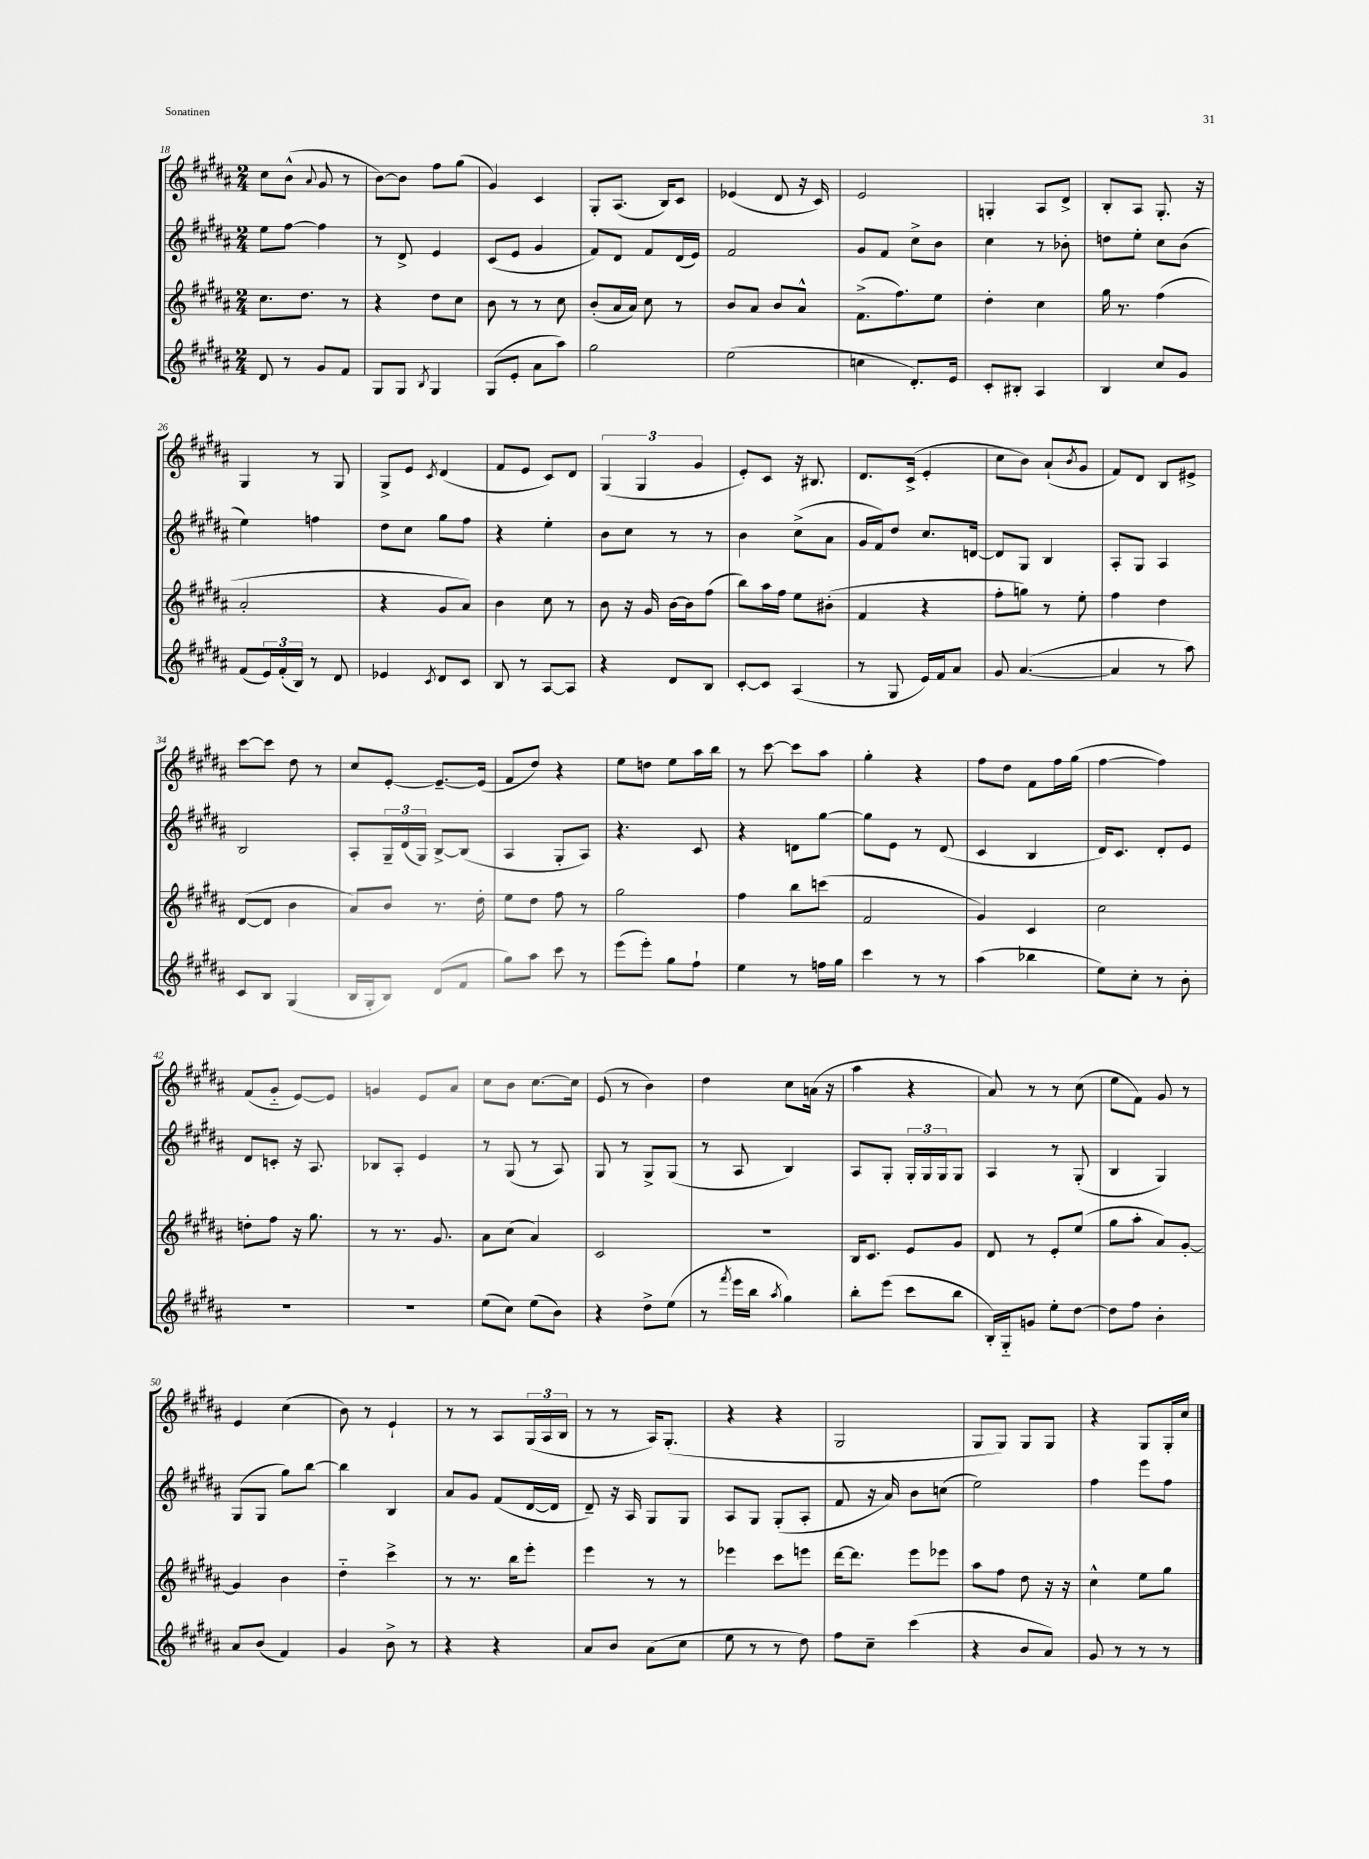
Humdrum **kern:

**kern	**kern	**kern	**kern
*part4	*part3	*part2	*part1
*staff4	*staff3	*staff2	*staff1
*clefG2	*clefG2	*clefG2	*clefG2
*k[f#c#g#d#a#]	*k[f#c#g#d#a#]	*k[f#c#g#d#a#]	*k[f#c#g#d#a#]
*M2/4	*M2/4	*M2/4	*M2/4
=18	=18	=18	=18
8d#/	8.cc#\L	8ee\L	8cc#\L
8r	.	[8ff#\J	(8b^^\J
.	8.dd#\J	.	.
.	.	.	8qqa#/
8g#/L	.	4ff#\]	8g#/
8f#/J	8r	.	8r
=19	=19	=19	=19
8G#/L	4r	8r	[8b\L)
8G#/J	.	8d#^/	8b\J]
8qB/	.	.	.
4G#/	8dd#\L	4e/	8ff#\L
.	8cc#\J	.	(8gg#\J
=20	=20	=20	=20
(8G#/L	8b\	(8c#/L	4g#/)
8e'/J	8r	8e/J	.
8a#\L	8r	4g#/	4c#/
8aa#\J)	8cc#\	.	.
=21	=21	=21	=21
2gg#\	(8b'/L	8f#/L)	8G#'/L
.	16a#/L	8d#/J	(8.A#/J
.	16a#/JJ)	.	.
.	8cc#\	8f#/L	.
.	.	.	16B/KL)
.	8r	(16d#/L	8c#/J
.	.	16e/JJ)	.
=22	=22	=22	=22
(2ee\	8b/L	2f#/	(4e-X/
.	8a#/J	.	.
.	8b/L	.	8d#/
.	8a#^^/J	.	16r
.	.	.	16c#/)
=23	=23	=23	=23
4ccn\	(8.f#^\L	8g#/L	2e/
.	.	8f#/J	.
.	8.ff#\)	.	.
8.d#'/L)	.	8cc#^\L	.
.	8ee\J	8b\J	.
16e/Jk	.	.	.
=24	=24	=24	=24
8c#'/L	4dd#'\	4cc#\	4Gn'/
8B#X'/J	.	.	.
4A#/	4cc#\	8r	8A#/L
.	.	8b-X'\	8d#^/J
=25	=25	=25	=25
4B/	16gg#\	8ddn\L	8B'/L
.	8.r	.	.
.	.	8ee'\J	8A#/J
8cc#/L	(4ff#\	8cc#\L	8.G#'/
8g#/J	.	(8b\J	.
.	.	.	16r
!!LO:LB:g=z
=26	=26	=26	=26
(8f#/L	2a#'/	4ee\)	4G#/
24e/L)	.	.	.
(24f#'/	.	.	.
24B/JJ)	.	.	.
8r	.	4ffn\	8r
8d#/	.	.	8G#/
=27	=27	=27	=27
4e-X/	4r	8dd#\L	8G#^/L
.	.	8cc#\J	8e/J
8qc#/	.	.	8qc#/
8d#/L	8g#/L	8gg#\L	(4d#/
8c#/J	8a#/J)	8ff#\J	.
=28	=28	=28	=28
8B/	4b\	4r	8f#/L
8r	.	.	8e/J
[8A#/L	8cc#\	4ee'\	8c#/L)
8A#/J]	8r	.	8d#/J
=29	=29	=29	=29
4r	8b\	8b\L	(6G#/
.	16r	8cc#\J	.
.	.	.	6G#/
.	16g#/	.	.
8d#/L	[16b\LL	8r	.
.	16b\J]	.	.
.	.	.	6g#/
8B/J	(8ff#\J	8r	.
=30	=30	=30	=30
[8c#'/L	8bb\L)	4b\	8e'/L)
8c#/J]	16aa#\L	.	8c#/J
.	16ff#\JJ	.	.
(4A#/	8ee\L	(8cc#^\L	16r
.	.	.	8.B#X/
.	(8b#X'\J	8a#\J	.
=31	=31	=31	=31
8r	4f#/	16g#/LL	8.d#/L
.	.	16f#/J)	.
8G#/	.	8dd#/J	.
.	.	.	(16c#^/Jk
16e/LL)	4r	8.cc#/L	4e'/
16f#/J	.	.	.
8a#/J	.	.	.
.	.	[16dn/Jk	.
=32	=32	=32	=32
8g#/	8ff#'\L	8d/L]	8cc#\L
([4.a#/	8ggn\J)	8G#/J	8b\J)
.	8r	4B/	(8a#`/L
.	.	.	8qb/
.	8ee'\	.	8g#/J
=33	=33	=33	=33
4a#/]	4ff#\	8A#'/L	8f#/L)
.	.	8G#/J	8d#/J
8r	4dd#\	4A#/	8B/L
8aa#\)	.	.	8e#X^/J
!!LO:LB:g=z
=34	=34	=34	=34
8c#/L	([8d#/L	2B/	[8ccc#\L
8B/J	8d#/J]	.	8ccc#\J]
(4G#/	4b\	.	8dd#\
.	.	.	8r
=35	=35	=35	=35
16B/LL	8a#/L)	8A#'/L	8cc#/L
16G#'/J	.	.	.
8B/J)	8b/J	24G#~/L	[8e'/J
.	.	(24d#/	.
.	.	24G#/JJ)	.
(8d#/L	8.r	[8B^/L	8.e~/L_
8f#/J	.	(8B/J]	.
.	16dd#'\	.	(16e/Jk]
=36	=36	=36	=36
8gg#\L)	8ee\L	4A#/	8f#/L
8aa#\J	8dd#\J	.	8dd#/J)
8ccc#\	8ff#\	8G#'/L	4r
8r	8r	8A#/J)	.
=37	=37	=37	=37
(8eee\L	2gg#\	4.r	8ee\L
8eee'\J)	.	.	8ddn\J
8gg#\L	.	.	8ee\L
8ff#`\J	.	8c#/	16aa#\L
.	.	.	16bb\JJ
=38	=38	=38	=38
4ee\	4ff#\	4r	8r
.	.	.	[8ccc#\
8r	8bb\L	8dn\L	8ccc#\L]
16ffn\LL	(8cccn\J	[8gg#\J	8aa#\J
16gg#\JJ	.	.	.
=39	=39	=39	=39
4ccc#\	2f#/	8gg#\L]	4gg#'\
.	.	8e\J	.
8r	.	8r	4r
8r	.	(8d#/	.
=40	=40	=40	=40
(4aa#\	4g#/)	4c#/	8ff#\L
.	.	.	8dd#\J
4bb-X\	4c#/	4B/	8f#\L
.	.	.	16ff#\L
.	.	.	(16gg#\JJ
=41	=41	=41	=41
8ee\L)	2cc#\	16d#/KL)	[4ff#\
.	.	8.c#/J	.
8cc#'\J	.	.	.
8r	.	8d#'/L	4ff#\])
8b'\	.	8e/J	.
!!LO:LB:g=z
=42	=42	=42	=42
2r	8ddn'\L	8d#/L	(8f#/L
.	8ff#\J	8cn'/J	8g#/J
.	16r	16r	[8e/L)
.	8.gg#\	8.A#/	.
.	.	.	8e/J]
=43	=43	=43	=43
2r	8r	8B-X/L	4gn/
.	8.r	8A#'/J	.
.	.	4e/	8e/L
.	8.g#/	.	.
.	.	.	8a#/J
=44	=44	=44	=44
(8ee\L	8a#\L	8r	8cc#\L
8cc#\J)	(8cc#\J	(8G#/	8b\J
(8ee\L	4a#/)	8r	[8.cc#\L
8b\J)	.	8A#/)	.
.	.	.	16cc#\Jk]
=45	=45	=45	=45
4r	2c#/	8G#/	(8e/
.	.	8r	8r
8dd#^\L	.	8G#^/L	4b\)
(8ee\J	.	(8G#/J	.
=46	=46	=46	=46
8r	2r	8r	4dd#\
8qfff#/	.	.	.
16eee\LL	.	8A#/	.
16bb\JJ	.	.	.
8qaa#/	.	.	.
4gg#\)	.	4B/)	8cc#\L
.	.	.	(16an\Jk
.	.	.	16r
=47	=47	=47	=47
8bb'\L	16B/KL	8A#/L	4aa#\
.	8.c#/J	.	.
(8eee\J	.	8G#'/J	.
8ccc#\L	8e/L	24G#'/LL	4r
.	.	24G#/	.
.	.	24G#/J	.
8bb\J	8g#/J	8G#/J	.
=48	=48	=48	=48
16B'/LL)	8d#/	4A#/	8a#/)
16G#/J	.	.	.
8gn/J	8r	.	8r
8ee'\L	8e'/L	8r	8r
[8dd#\J	(8ee/J	(8G#'/	(8cc#\
=49	=49	=49	=49
8dd#\L]	8gg#\L	4B/	8ee\L
8ff#\J	8aa#'\J	.	8f#\J)
4b'\	8a#/L)	4G#/)	8g#/
.	[8g#'/J	.	8r
!!LO:LB:g=z
=50	=50	=50	=50
8a#/L	4g#/]	(8G#/L	4e/
(8b/J	.	8G#/J	.
4f#/)	4b\	8gg#\L)	(4cc#\
.	.	[8bb\J	.
=51	=51	=51	=51
4g#/	4dd#\	4bb\]	8b\)
.	.	.	8r
8b^\	4ccc#^\	4B/	4e`/
8r	.	.	.
=52	=52	=52	=52
4r	8r	8a#/L	8r
.	8.r	8g#/J	8r
4r	.	(8f#/L	8A#/L
.	16bb\KL	.	.
.	8eee'\J	[16d#/L	(24G#/L
.	.	.	24A#/
.	.	16d#/JJ]	.
.	.	.	24B/JJ
=53	=53	=53	=53
8a#/L	4eee\	8d#~/)	8r
8b/J	.	16r	8r
.	.	16A#/	.
(8a#\L	8r	8G#/L	16A#/KL)
.	.	.	(8.G#'/J
8cc#\J	8r	8G#/J	.
=54	=54	=54	=54
8ee\	4eee-X\	8A#/L	4r
8r	.	8G#/J	.
8r	8ccc#\L	(8G#'/L	4r
8dd#\)	8eeen\J	8A#'/J	.
=55	=55	=55	=55
8ff#\L	[16ddd#\KL	8f#/	2G#/
.	8.ddd#\J]	.	.
8cc#~\J	.	16r	.
.	.	16a#/)	.
(4ccc#\	8eee\L	8b\L	.
.	8eee-X\J	(8ccn\J	.
=56	=56	=56	=56
4r	8aa#\L	2ee\)	8G#/L
.	8ff#\J	.	8G#/J)
8b/L	8dd#\	.	8G#/L
8a#/J)	16r	.	8G#/J
.	16r	.	.
=57	=57	=57	=57
8g#/	4cc#^^\	4ff#\	4r
8r	.	.	.
8r	8ee\L	8eee\L	8G#/L
8r	8gg#\J	8ff#\J	16G#'/L
.	.	.	16cc#/JJ
==	==	==	==
*-	*-	*-	*-
